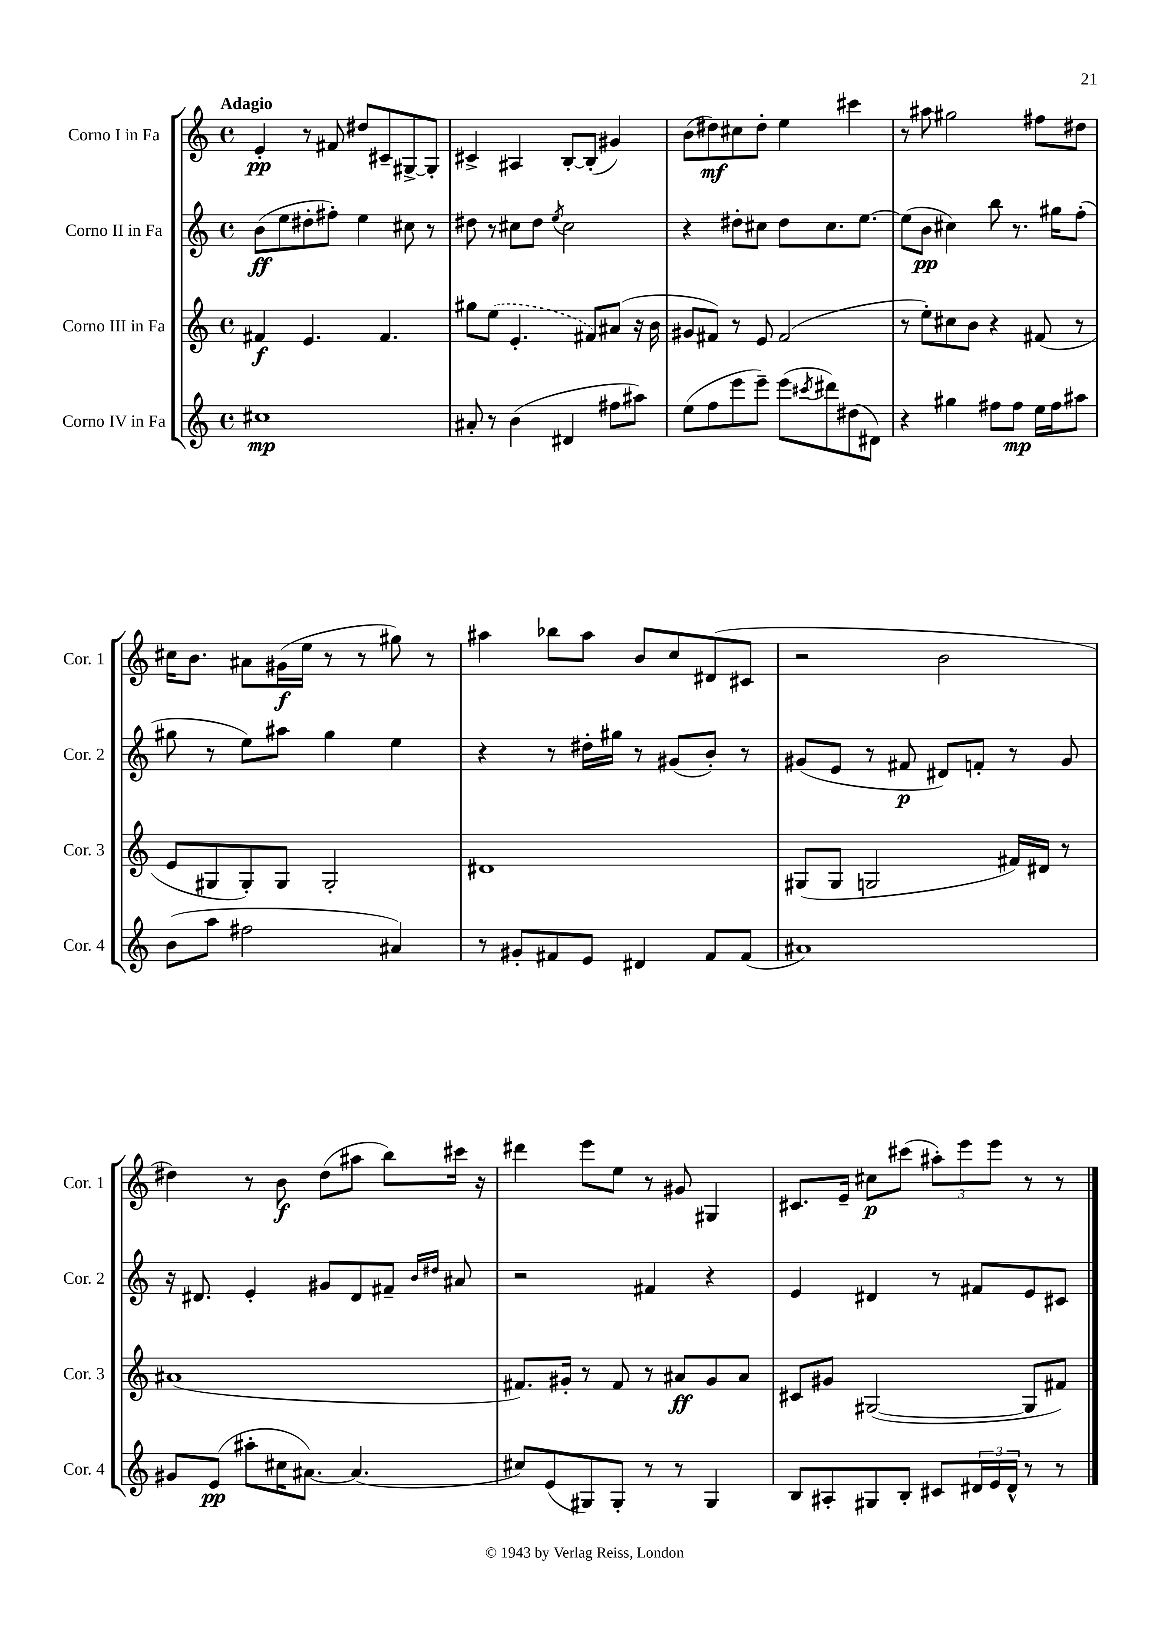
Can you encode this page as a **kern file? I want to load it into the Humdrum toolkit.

**kern	**dynam	**kern	**dynam	**kern	**dynam	**kern	**dynam
*part4	*part4	*part3	*part3	*part2	*part2	*part1	*part1
*staff4	*staff4	*staff3	*staff3	*staff2	*staff2	*staff1	*staff1
*I"Corno IV in Fa	*	*I"Corno III in Fa	*	*I"Corno II in Fa	*	*I"Corno I in Fa	*
*I'Cor. 4	*	*I'Cor. 3	*	*I'Cor. 2	*	*I'Cor. 1	*
*clefG2	*	*clefG2	*	*clefG2	*	*clefG2	*
*k[]	*	*k[]	*	*k[]	*	*k[]	*
*M4/4	*	*M4/4	*	*M4/4	*	*M4/4	*
*met(c)	*	*met(c)	*	*met(c)	*	*met(c)	*
=1	=1	=1	=1	=1	=1	=1	=1
!	!	!	!	!	!	!LO:TX:a:B:t=Adagio	!
1cc#X	mp	4f#X/	f	(8b\L	ff	4e'/	pp
.	.	.	.	8ee\	.	.	.
.	.	4.e/	.	8dd#X'\	.	8r	.
.	.	.	.	8ff#X'\J)	.	8f#X/	.
.	.	.	.	4ee\	.	8dd#X/L	.
.	.	4.f#/	.	.	.	8c#X~/	.
.	.	.	.	8cc#X\	.	[8G#X^/	.
.	.	.	.	8r	.	8G#'/J]	.
=2	=2	=2	=2	=2	=2	=2	=2
8a#X'/	.	8gg#X\L	.	8dd#X\	.	4c#X^/	.
8r	.	(8ee\J	.	8r	.	.	.
(4b\	.	4.e'/	.	8cc#X\L	.	4A#X/	.
.	.	.	.	8dd#\J	.	.	.
.	.	.	.	8qee/	.	.	.
4d#X/	.	.	.	2cc#\	.	[8B'/L	.
.	.	8f#X/L)	.	.	.	(8B'/J]	.
8ff#X\L	.	(8a#X/J	.	.	.	4g#X/)	.
8aa#X\J)	.	16r	.	.	.	.	.
.	.	16b\	.	.	.	.	.
=3	=3	=3	=3	=3	=3	=3	=3
(8ee\L	.	8g#X/L	.	4r	.	(8b\L	.
8ff\	.	8f#X/J)	.	.	.	8dd#X\)	mf
8eee\	.	8r	.	8dd#X'\L	.	8cc#X\	.
8eee~\J)	.	8e/	.	8cc#X\J	.	8dd#'\J	.
(8eee\L	.	(2f#/	.	8dd#\L	.	4ee\	.
8qccc#X/	.	.	.	.	.	.	.
8ddd#X\)	.	.	.	8.cc#\	.	.	.
(8dd#X\	.	.	.	.	.	4ccc#X\	.
.	.	.	.	[8.ee\J	.	.	.
8d#X\J)	.	.	.	.	.	.	.
=4	=4	=4	=4	=4	=4	=4	=4
4r	.	8r	.	(8ee\L]	.	8r	.
.	.	8ee'\L)	.	8b\J	pp	8aa#X\	.
4gg#X\	.	8cc#X\	.	4cc#X\)	.	2gg#X\	.
.	.	8b\J	.	.	.	.	.
8ff#X\L	.	4r	.	8bb\	.	.	.
8ff#\J	mp	.	.	8.r	.	.	.
16ee\LL	.	(8f#X/	.	.	.	8ff#X\L	.
16ff#\J	.	.	.	16gg#X\KL	.	.	.
8aa#X\J	.	8r	.	(8ff'\J	.	8dd#X\J	.
!!LO:LB:g=z
=5	=5	=5	=5	=5	=5	=5	=5
(8b\L	.	8e/L	.	8gg#X\	.	16cc#X\KL	.
.	.	.	.	.	.	8.b\J	.
8aa\J	.	8G#X/	.	8r	.	.	.
2ff#X\	.	8G#'/)	.	8ee\L)	.	8a#X\L	.
.	.	8G#/J	.	8aa#X\J	.	(16g#X\L	f
.	.	.	.	.	.	16ee\JJ	.
.	.	2G#'/	.	4gg#\	.	8r	.
.	.	.	.	.	.	8r	.
4a#X/)	.	.	.	4ee\	.	8gg#X\)	.
.	.	.	.	.	.	8r	.
=6	=6	=6	=6	=6	=6	=6	=6
8r	.	1d#X	.	4r	.	4aa#X\	.
8g#X'/L	.	.	.	.	.	.	.
8f#X/	.	.	.	8r	.	8bb-X\L	.
8e/J	.	.	.	16dd#X'\LL	.	8aa#\J	.
.	.	.	.	16gg#X\JJ	.	.	.
4d#X/	.	.	.	8r	.	8b/L	.
.	.	.	.	(8g#X/L	.	8cc/	.
8f#/L	.	.	.	8b'/J)	.	(8d#X/	.
(8f#/J	.	.	.	8r	.	8c#X/J	.
=7	=7	=7	=7	=7	=7	=7	=7
1a#X)	.	(8G#X/L	.	(8g#X/L	.	2r	.
.	.	8G#/J	.	8e/J	.	.	.
.	.	2Gn/	.	8r	.	.	.
.	.	.	.	8f#X/	p	.	.
.	.	.	.	8d#X/L)	.	2b\	.
.	.	.	.	8fn'/J	.	.	.
.	.	16f#X/LL)	.	8r	.	.	.
.	.	16d#X/JJ	.	.	.	.	.
.	.	8r	.	8g#/	.	.	.
!!LO:LB:g=z
=8	=8	=8	=8	=8	=8	=8	=8
8g#X/L	.	(1a#X	.	16r	.	4dd#X\)	.
.	.	.	.	8.d#X/	.	.	.
(8e/J	pp	.	.	.	.	.	.
8aa#X'\L	.	.	.	4e'/	.	8r	.
16cc#X\K	.	.	.	.	.	8b\	f
[8.a#X\J)	.	.	.	.	.	.	.
.	.	.	.	8g#X/L	.	(8dd#\L	.
(4.a#/]	.	.	.	8d#/	.	8aa#X\J	.
.	.	.	.	8f#X~/J	.	8bb\L)	.
.	.	.	.	16qqb/LL	.	.	.
.	.	.	.	16qqdd#X/JJ	.	.	.
.	.	.	.	8a#X/	.	16ccc#X\Jk	.
.	.	.	.	.	.	16r	.
=9	=9	=9	=9	=9	=9	=9	=9
8cc#X/L)	.	8.f#X/L)	.	2r	.	4ddd#X\	.
(8e/	.	.	.	.	.	.	.
.	.	16g#X'/Jk	.	.	.	.	.
8G#X/)	.	8r	.	.	.	8eee\L	.
8G#'/J	.	8f#/	.	.	.	8ee\J	.
8r	.	8r	.	4f#X/	.	8r	.
8r	.	8a#X/L	ff	.	.	8g#X/	.
4G#/	.	8g#/	.	4r	.	4G#X/	.
.	.	8a#/J	.	.	.	.	.
=10	=10	=10	=10	=10	=10	=10	=10
8B/L	.	8c#X/L	.	4e/	.	8.c#X/L	.
8A#X'/	.	8g#X/J	.	.	.	.	.
.	.	.	.	.	.	16e~/Jk	.
8G#X/	.	([2G#X/	.	4d#X/	.	8cc#X\L	p
8B'/J	.	.	.	.	.	(8ccc#X\J	.
8c#X/L	.	.	.	8r	.	12aa#X'\L)	.
.	.	.	.	.	.	12eee\	.
24d#X/L	.	.	.	8f#X/L	.	.	.
24e/	.	.	.	.	.	12eee\J	.
24d#^^/JJ	.	.	.	.	.	.	.
8r	.	8G#/L]	.	8e/	.	8r	.
8r	.	8f#X/J)	.	8c#X/J	.	8r	.
==	==	==	==	==	==	==	==
*-	*-	*-	*-	*-	*-	*-	*-
